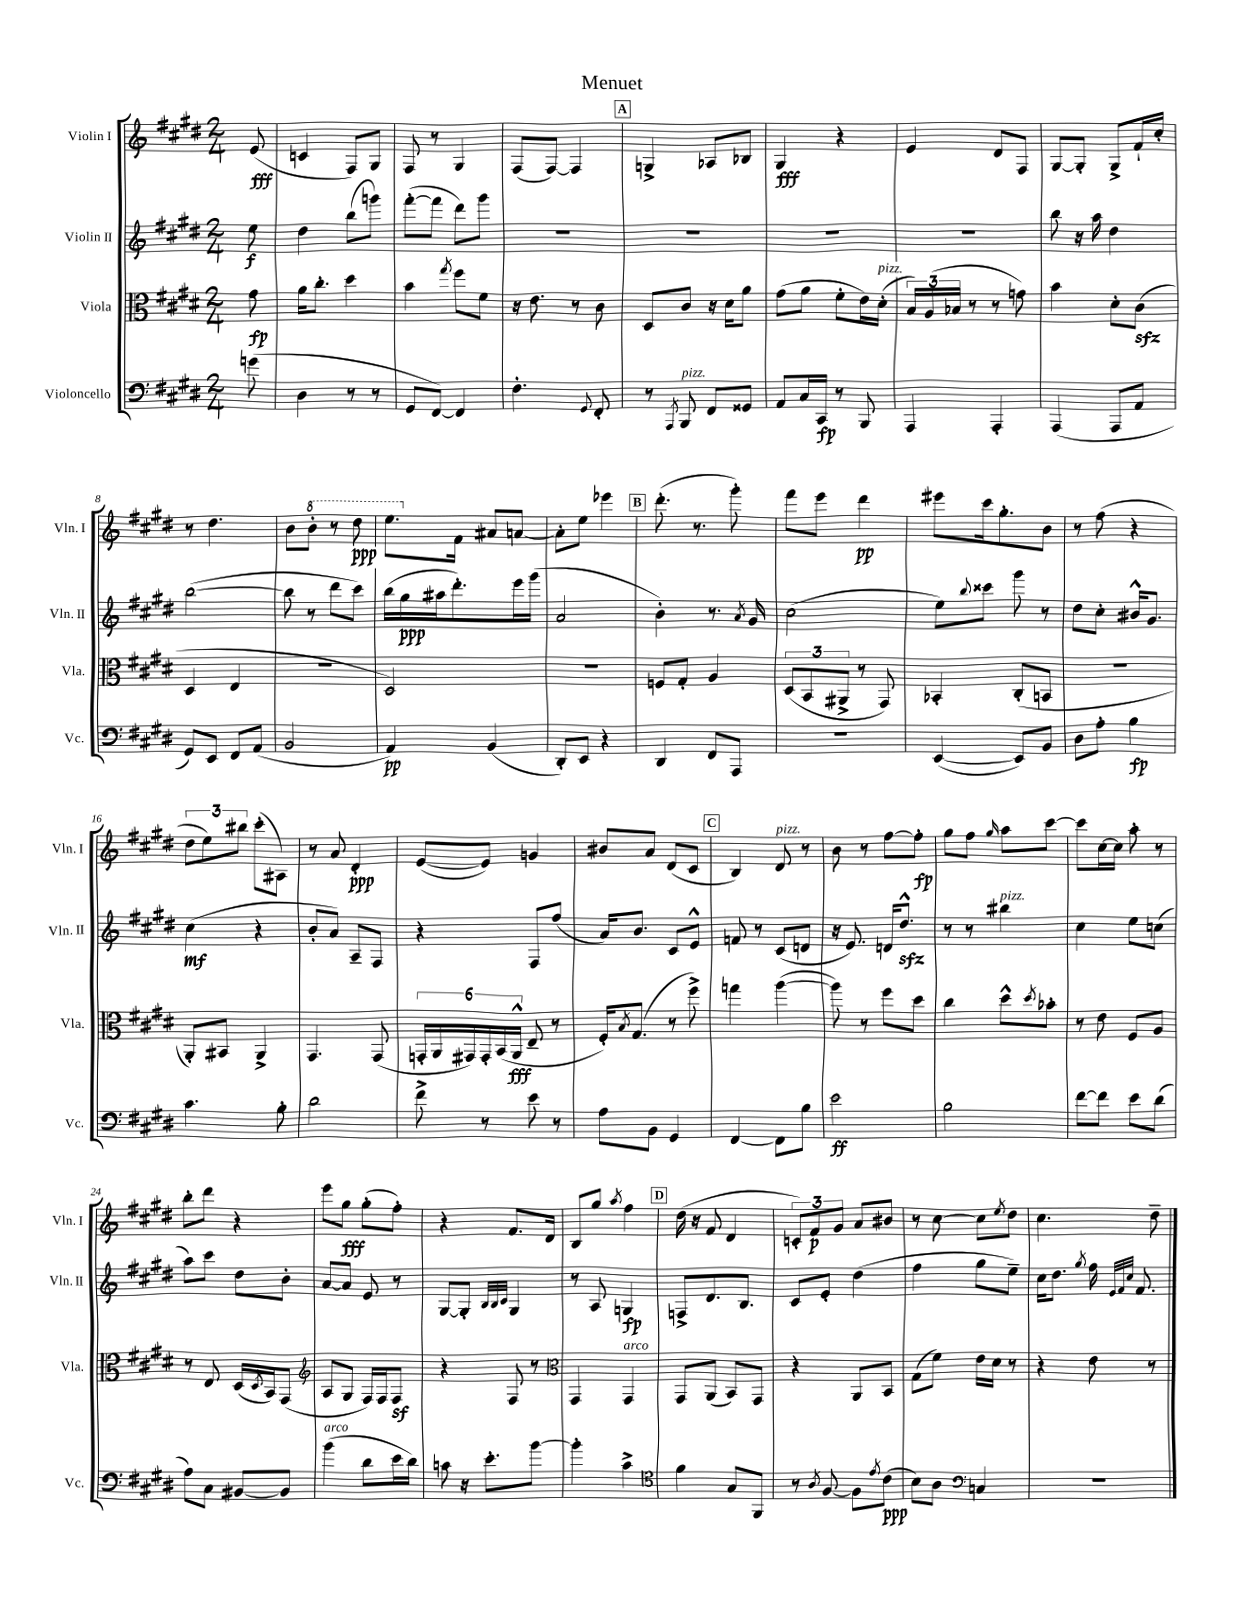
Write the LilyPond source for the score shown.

\header { title = "Menuet" }
<<
\new StaffGroup <<
\new Staff = "s0" \with { instrumentName = "Violin I" shortInstrumentName = "Vln. I" } {
    \clef treble \key e \major \numericTimeSignature \time 2/4 \partial 8
    e'8\fff( |
    c'4 fis8) gis8 |
    fis8 r8 gis4 |
    fis8( fis8~) fis4 |
    \mark \markup { \box "A" } g4-> aes8 bes8 |
    gis4\fff r4 |
    e'4 dis'8 fis8 |
    gis8~ gis8-. gis8-> fis'16-! cis''16-. |
    r8 dis''4. |
    b'8 \ottava #1 b''8-. r8 dis'''8\ppp |
    e'''8. \ottava #0 fis'16 ais'8 a'8~ |
    a'8-. e''8 ees'''4 |
    \mark \markup { \box "B" } dis'''8.-.( r8. gis'''8-.) |
    fis'''8 e'''8 dis'''4\pp |
    eis'''8 cis'''16 gis''8.-. b'8 |
    r8 fis''8( r4 |
    \tuplet 3/2 { dis''8 e''8) bis''8 } cis'''8-.( ais8) |
    r8 a'8 dis'4-.\ppp |
    e'8~( e'8) g'4 |
    bis'8 a'8 dis'8( cis'8 |
    \mark \markup { \box "C" } b4) dis'8^\markup { \italic "pizz." } r8 |
    b'8 r8 fis''8~ fis''8-.\fp |
    gis''8 fis''8 \grace { gis''16 } a''8 cis'''8~ |
    cis'''8 cis''16~ cis''16 a''8-. r8 |
    b''8-. dis'''8 r4 |
    e'''8 gis''8\fff gis''8-.( fis''8-.) |
    r4 fis'8. dis'16 |
    b8 gis''8 \acciaccatura { a''8 } fis''4 |
    \mark \markup { \box "D" } dis''16( r16 fis'8 dis'4 |
    \tuplet 3/2 { c'8-.) fis'8\p gis'8 } a'8 bis'8 |
    r8 cis''8~ cis''8 \acciaccatura { e''8 } dis''8 |
    cis''4. dis''8-- \bar "|." |
}
\new Staff = "s1" \with { instrumentName = "Violin II" shortInstrumentName = "Vln. II" } {
    \clef treble \key e \major \numericTimeSignature \time 2/4 \partial 8
    e''8\f |
    dis''4 b''8( g'''8) |
    fis'''8~-.( fis'''8 dis'''8) gis'''8 |
    R2 |
    \mark \markup { \box "A" } R2 |
    R2 |
    R2 |
    b''8 r16 a''16 dis''4 |
    b''2~( |
    b''8 r8 dis'''8 cis'''8) |
    b''16( gis''16\ppp ais''16 dis'''8.-.) e'''16 gis'''16( |
    a'2 |
    \mark \markup { \box "B" } b'4-.) r8. \acciaccatura { a'8 } gis'16 |
    cis''2( |
    e''8) \appoggiatura { b''8 } cisis'''8 gis'''8 r8 |
    dis''8 cis''8-. bis'16-^ gis'8. |
    cis''4\mf( r4 |
    b'8-. a'8) a8-- fis8 |
    r4 fis8 fis''8( |
    a'16) b'8. cis'8 e'8-^ |
    \mark \markup { \box "C" } f'8 r8 cis'8( d'8 |
    r16 e'8.) d'16 dis''8.-^\sfz |
    r8 r8 bis''4^\markup { \italic "pizz." } |
    cis''4 e''8 c''8( |
    a''8) cis'''8 dis''8 b'8-. |
    a'8~ a'8 e'8 r8 |
    gis8~ gis8-. \grace { b32 b32 cis'32 } gis4 |
    r8 a8 g4\fp |
    \mark \markup { \box "D" } f8-> dis'8. b8. |
    cis'8 e'8-. dis''4( |
    fis''4 gis''8 e''8--) |
    cis''16 dis''8. \acciaccatura { gis''8 } fis''16 \grace { e'32 fis'32 cis''32 } fis'8. \bar "|." |
}
\new Staff = "s2" \with { instrumentName = "Viola" shortInstrumentName = "Vla." } {
    \clef alto \key e \major \numericTimeSignature \time 2/4 \partial 8
    gis'8\fp |
    a'16 cis''8.-. dis''4 |
    b'4 \acciaccatura { gis''8 } fis''8 fis'8 |
    r16 e'8. r8 cis'8 |
    \mark \markup { \box "A" } dis8 cis'8 r16 dis'16 a'8 |
    gis'8( a'8 fis'8-. e'16) dis'16-.^\markup { \italic "pizz." }( |
    \tuplet 3/2 { b16) a16( bes16 } r8 r8 g'8) |
    b'4 dis'8-. cis'8\sfz( |
    dis4 e4 |
    r2 |
    dis2) |
    r2 |
    \mark \markup { \box "B" } f8 gis8-. a4 |
    \tuplet 3/2 { dis8( b,8 ais,8-> } r8 gis,8) |
    bes,4-. cis8-.( b,8 |
    r2 |
    a,8-.) bis,8 a,4-> |
    gis,4. gis,8( |
    \tuplet 6/4 { g,16-. a,16 gis,16) gis,16-. b,16( a,16-^\fff } e8-- r8 |
    fis16-.) \acciaccatura { b8 } gis8.( r8 fis''8->) |
    \mark \markup { \box "C" } g''4 a''4~( |
    a''8) r8 fis''8 dis''8 |
    cis''4 dis''8-^ \acciaccatura { dis''8 } bes'8-. |
    r8 e'8 fis8 a8 |
    r8 e8 dis16( \acciaccatura { dis8 } b,16) gis,8( |
    \clef treble a8 gis8 fis16) fis16 fis8\sf |
    r4 fis8 r8 |
    \clef alto gis,4 gis,4^\markup { \italic "arco" } |
    \mark \markup { \box "D" } gis,8 a,8( b,8) gis,8 |
    r4 a,8 b,8 |
    gis8( fis'8) e'16 dis'16 r8 |
    r4 e'8 r8 \bar "|." |
}
\new Staff = "s3" \with { instrumentName = "Violoncello" shortInstrumentName = "Vc." } {
    \clef bass \key e \major \numericTimeSignature \time 2/4 \partial 8
    g'8( |
    dis4 r8 r8 |
    gis,8 fis,8~) fis,4 |
    fis4.-. \appoggiatura { gis,8 } fis,8-. |
    \mark \markup { \box "A" } r8 \acciaccatura { a,,8 } b,,8^\markup { \italic "pizz." } fis,8 gisis,8 |
    a,8 cis16 cis,16\fp r8 b,,8 |
    a,,4 a,,4-. |
    a,,4( a,,8 a,8 |
    gis,8) e,8 fis,8 a,8( |
    b,2 |
    a,4\pp) b,4( |
    dis,8-.) e,8 r4 |
    \mark \markup { \box "B" } dis,4 fis,8 a,,8 |
    r2 |
    e,4~( e,8) b,8 |
    dis8 a8-. b4\fp |
    cis'4. b8-. |
    dis'2 |
    fis'8-> r8 e'8 r8 |
    a8 b,8 gis,4 |
    \mark \markup { \box "C" } fis,4~ fis,8 b8 |
    e'2\ff |
    b2 |
    fis'8~ fis'8 e'8 dis'8( |
    a8) cis8 bis,8~ bis,8 |
    b'4^\markup { \italic "arco" }( dis'8 e'16 dis'16) |
    c'8 r16 e'8.-. b'8~ |
    b'4-. cis'4-> |
    \mark \markup { \box "D" } \clef tenor fis'4 gis8 fis,8 |
    r8 \acciaccatura { a8 } fis8~ fis8 \acciaccatura { e'8 } cis'8\ppp( |
    b8) a8 \clef bass c4 |
    R2 \bar "|." |
}
>>
>>
